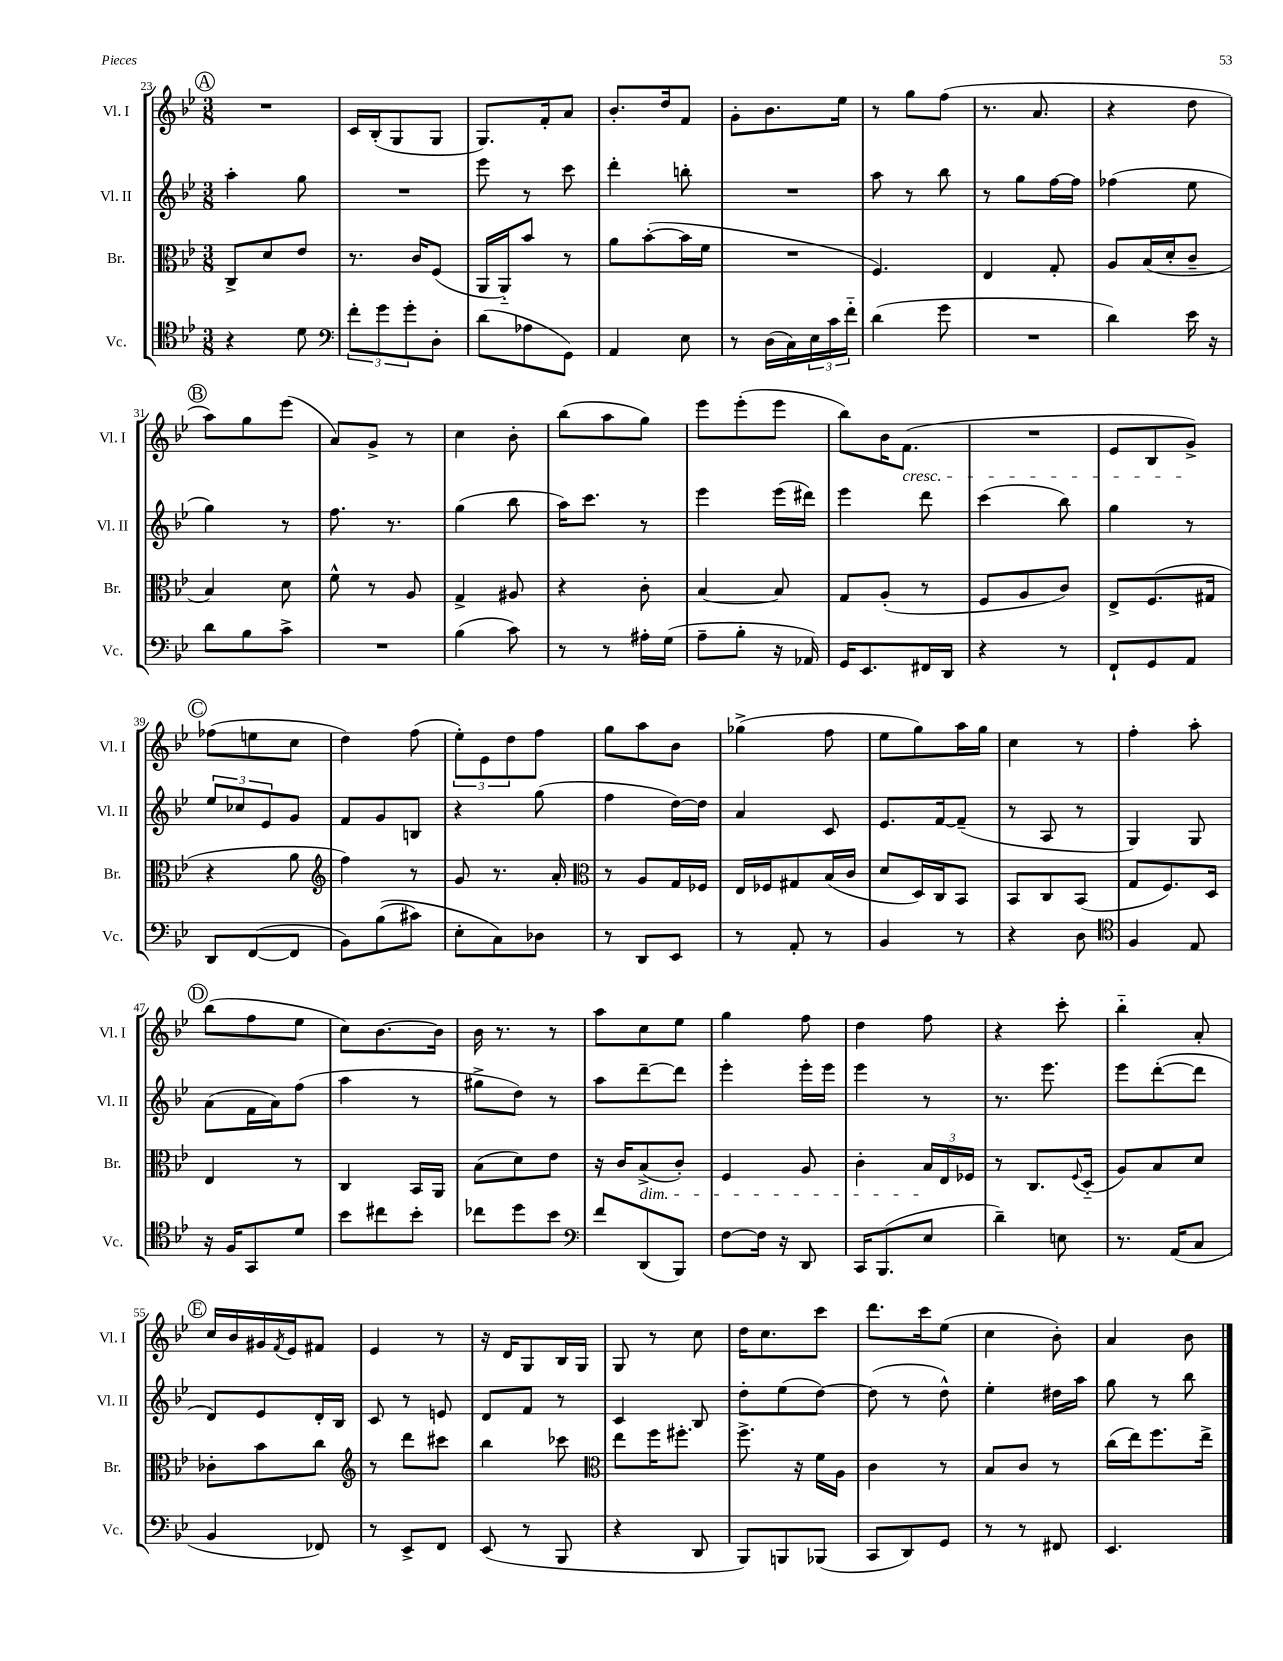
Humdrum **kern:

**kern	**kern	**kern	**kern
*staff4	*staff3	*staff2	*staff1
*clefC4	*clefC3	*clefG2	*clefG2
*k[b-e-]	*k[b-e-]	*k[b-e-]	*k[b-e-]
*M3/8	*M3/8	*M3/8	*M3/8
4r	8C^	4aa'	4.r
.	8d	.	.
8d	8e-	8gg	.
=	=	=	=
*clefF4	*	*	*
12f'	8.r	4.r	16c
.	.	.	(16B-'
12g	.	.	.
.	.	.	8G
12g'	.	.	.
.	16c	.	.
8D'	(8F	.	8G
=	=	=	=
(8d	16AA	8eee-	8.G)
.	16AA'~)	.	.
8A-	8b-	8r	.
.	.	.	16f'
8GG)	8r	8ccc	8a
=	=	=	=
4AA	8a	4ddd'	8.b-'
.	([8b-'	.	.
.	.	.	16dd
8E-	16b-]	8bb'	8f
.	16f	.	.
=	=	=	=
8r	4.r	4.r	8g'
(16D	.	.	8.b-
16C)	.	.	.
24E-	.	.	.
24c	.	.	.
.	.	.	16ee-
24f'~	.	.	.
=	=	=	=
(4d	4.F)	8aa	8r
.	.	8r	8gg
8g	.	8bb-	(8ff
=	=	=	=
4.r	4E-	8r	8.r
.	.	8gg	.
.	.	.	8.a
.	8G'	[16ff	.
.	.	16ff]	.
=	=	=	=
4d)	8A	(4ff-	4r
.	(16B-	.	.
.	16d'	.	.
16e-	8c~	8ee-	8dd
16r	.	.	.
=	=	=	=
8d	4B-)	4gg)	8aa)
8B-	.	.	8gg
8c^	8d	8r	(8eee-
=	=	=	=
4.r	8f^^	8.ff	8a)
.	8r	.	8g^
.	.	8.r	.
.	8A	.	8r
=	=	=	=
(4B-	4G^	(4gg	4cc
8c)	8A#	8bb-	8b-'
=	=	=	=
8r	4r	16aa)	(8bb-
.	.	8.ccc	.
8r	.	.	8aa
16A#'	8c'	8r	8gg)
(16G	.	.	.
=	=	=	=
8A~	[4B-	4eee-	8eee-
8B-'	.	.	(8eee-'
16r	8B-]	(16eee-	8eee-
16AA-)	.	16ddd#)	.
=	=	=	=
16GG	8G	4eee-	8bb-)
8.EE-	.	.	.
.	(8A'	.	16b-
.	.	.	(8.f
16FF#	8r	8ddd	.
16DD	.	.	.
=	=	=	=
4r	8F	(4ccc	4.r
.	8A	.	.
8r	8c)	8bb-)	.
=	=	=	=
8FF`	8E-^	4gg	8e-
8GG	(8.F	.	8B-
8AA	.	8r	8g^)
.	16G#	.	.
=	=	=	=
8DD	4r	12ee-	(8ff-
.	.	12cc-	.
([8FF	.	.	8ee
.	.	12e-	.
8FF]	8a	8g	8cc
=	=	=	=
*	*clefG2	*	*
8BB-)	4ff)	8f	4dd)
&((8B-	.	8g	.
8c#)	8r	8B	(8ff
=	=	=	=
8E-'	8g	4r	12ee-')
.	.	.	12e-
8C&)	8.r	.	.
.	.	.	12dd
8D-	.	(8gg	8ff
.	16a'	.	.
=	=	=	=
*	*clefC3	*	*
8r	8r	4ff	8gg
8DD	8A	.	8aa
8EE-	16G	[16dd)	8b-
.	16F-	16dd]	.
=	=	=	=
8r	16E-	4a	(4gg-^
.	16F-	.	.
8AA'	8G#	.	.
8r	(16B-	8c	8ff
.	16c	.	.
=	=	=	=
4BB-	8d	8.e-	8ee-
.	16D)	.	8gg)
.	16C	[16f	.
8r	8BB-	(8f~]	16aa
.	.	.	16gg
=	=	=	=
4r	8BB-	8r	4cc
.	8C	8A	.
8D	(8BB-	8r	8r
=	=	=	=
*clefC4	*	*	*
4F	8G	4G)	4ff'
.	8.F)	.	.
8E-	.	8G	8aa'
.	16D	.	.
=	=	=	=
16r	4E-	(8a	(8bb-
16F	.	.	.
8GG	.	16f	8ff
.	.	16a)	.
8d	8r	(8ff	8ee-
=	=	=	=
8b-	4C	4aa	8cc)
8cc#	.	.	[8.b-
8b-'	16BB-	8r	.
.	16AA	.	16b-]
=	=	=	=
8cc-	(8B-	8gg#^	16b-
.	.	.	8.r
8dd	8d)	8dd)	.
8b-	8e-	8r	8r
=	=	=	=
*clefF4	*	*	*
8f	16r	8aa	8aa
.	16c	.	.
(8DD	(8B-^	[8ddd~	8cc
8BBB-)	8c')	8ddd]	8ee-
=	=	=	=
[8F	4F	4eee-'	4gg
16F]	.	.	.
16r	.	.	.
8DD	8A	16eee-'	8ff
.	.	16eee-	.
=	=	=	=
16CC	4c'	4eee-	4dd
(8.BBB-	.	.	.
8E-	24B-	8r	8ff
.	24E-	.	.
.	24F-	.	.
=	=	=	=
4d~)	8r	8.r	4r
.	8.C	.	.
.	.	8.eee-	.
8E	.	.	8ccc'
.	8qqF	.	.
.	(16D'~	.	.
=	=	=	=
8.r	8A)	8eee-	4bb-'~
.	8B-	([8ddd'	.
(16AA	.	.	.
8C	8d	8ddd]	8a'
=	=	=	=
4BB-	8c-'	8d)	16cc
.	.	.	16b-
.	8b-	8e-	16g#
.	.	.	8qf
.	.	.	16e-
8FF-)	8cc	16d'	8f#
.	.	16B-	.
=	=	=	=
*	*clefG2	*	*
8r	8r	8c	4e-
8EE-^	8ddd	8r	.
8FF	8ccc#	8e	8r
=	=	=	=
(8EE-	4bb-	8d	16r
.	.	.	16d
8r	.	8f	8G
8BBB-	8ccc-	8r	16B-
.	.	.	16G
=	=	=	=
*	*clefC3	*	*
4r	8ee-	4c	8G
.	16ff	.	8r
.	8.ff#'	.	.
8DD	.	8B-	8cc
=	=	=	=
8BBB-)	8.ff^	8dd'	16dd
.	.	.	8.cc
8BBB	.	(8ee-	.
.	16r	.	.
(8BBB-	16f	[8dd)	8ccc
.	16A	.	.
=	=	=	=
8CC	4c	(8dd]	8.ddd
8DD)	.	8r	.
.	.	.	16ccc
8GG	8r	8dd^^)	(8ee-
=	=	=	=
8r	8B-	4ee-'	4cc
8r	8c	.	.
8FF#	8r	16dd#	8b-')
.	.	16aa	.
=	=	=	=
4.EE-	(16cc	8gg	4a
.	16ee-)	.	.
.	8.ff	8r	.
.	.	8bb-	8b-
.	16ee-^	.	.
==	==	==	==
*-	*-	*-	*-
